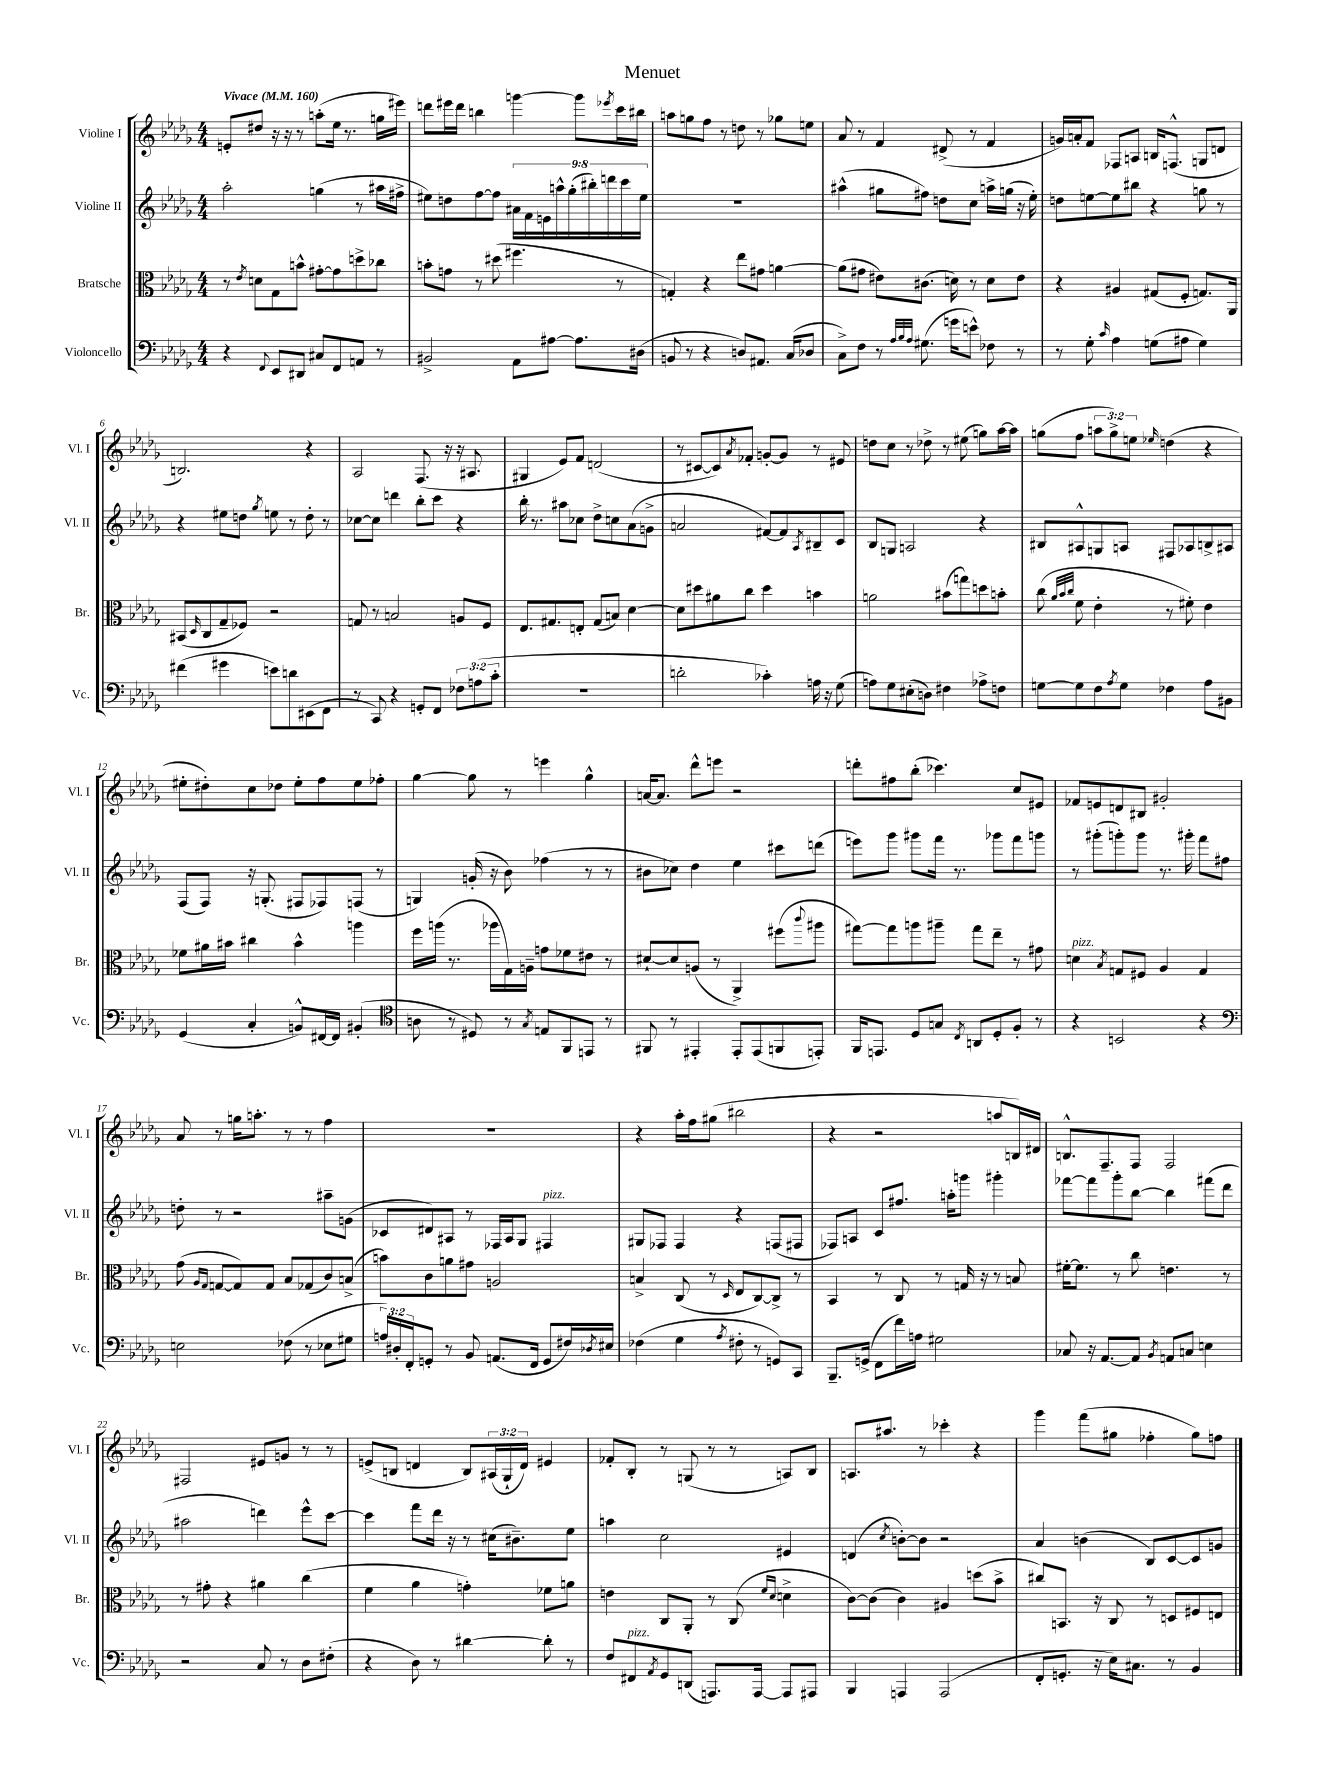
\header { title = "Menuet" }
<<
\new StaffGroup <<
\new Staff = "s0" \with { instrumentName = "Violine I" shortInstrumentName = "Vl. I" } {
    \clef treble \key des \major \numericTimeSignature \time 4/4 \override Staff.TupletNumber.text = #tuplet-number::calc-fraction-text \tempo "Vivace" 4 = 160
    e'8-. dis''8 r16 r16 r8 a''8-.( ees''16 r8. g''16 eis'''16) |
    d'''8 eis'''16 d'''16 b''4 g'''4~ g'''8 \acciaccatura { ees'''8 } c'''16 bis''16 |
    a''8 g''8 f''8 r8 d''8 r8 ges''8 e''8 |
    aes'8 r8 f'4 dis'8->( r8 f'4 |
    g'16) a'16-. f'8 fes8 a8 b16 f8.-^( g8 d'8 |
    b2.) r4 |
    aes2 f8.( r16 r16 ais8. |
    gis4 ees'8) f'8 d'2( |
    r8 cis'8~ cis'8) \acciaccatura { aes'8 } fes'8-. g'8~-. g'8 r8 eis'8 |
    d''8 c''8 r8 des''8-> r8 eis''8( g''8) aes''16~ aes''16 |
    g''8( f''8 \tuplet 3/2 { a''8 g''8->) e''8 } \grace { ees''16 } d''4( r4 |
    eis''8-. dis''8-.) c''8 des''8 eis''8-. f''8 eis''8 fes''8-. |
    ges''4~ ges''8 r8 e'''4 ges''4-^ |
    a'16~ a'8. des'''8-^ e'''8 r2 |
    d'''8-. fis''8 bes''8-.( ces'''4.) c''8 eis'8 |
    fes'8 e'8 d'8 bis8 gis'2-. |
    aes'8 r8 g''16 a''8.-. r8 r8 f''4 |
    R1 |
    r4 aes''16-. f''16 gis''8( bis''2 |
    r4 r2 a''8 b16) dis'16 |
    b8.-^ f8.-- f8 f2 |
    fis2 eis'8 g'8 r8 r8 |
    e'8->( b8 d'4 b8) \tuplet 3/2 { ais16( ges16-! d'16) } eis'4 |
    fes'8-. bes8-. r8 g8( r8 r8 a8) bes8 |
    a8. ais''8. r8 ces'''4-. r4 |
    ges'''4 f'''8( gis''8 fes''4-. gis''8) f''8 \bar "|." |
}
\new Staff = "s1" \with { instrumentName = "Violine II" shortInstrumentName = "Vl. II" } {
    \clef treble \key des \major \numericTimeSignature \time 4/4 \override Staff.TupletNumber.text = #tuplet-number::calc-fraction-text
    aes''2-. g''4( r8 ais''16 fis''16-> |
    eis''8) d''8 f''8~ f''8 \tuplet 9/8 { ais'16 f'16 e'16 a''16-^ ges''16-.( bis''16-.) d'''16 c'''16 eis''16 } |
    R1 |
    ais''4-^( gis''8 fis''8) d''8 c''8 a''16-> g''16( r16 ees''16-.) |
    d''8 e''8~ e''8 bis''8 r4 g''8 r8 |
    r4 eis''8 d''8 \acciaccatura { ges''8 } e''8 r8 d''8-. r8 |
    ces''8~ ces''8 d'''4 bes''8-. c'''8 r4 |
    bes''16-. r8. ais''8 ces''8 des''8-> c''8 aes'8( g'8-> |
    a'2 fis'8~) fis'8 \acciaccatura { aes8 } bis8-- c'8 |
    bes8 g8 a2 r4 |
    bis8 ais8-^ g8 a8 fis8 aes8 b8-> ais8 |
    f8( f8) r16 g8.-.( fis8 fes8) f8( r8 |
    g4) g'16-.( r16 bes'8) fes''4( r8 r8 |
    bis'8 ces''8) des''4 ees''4 cis'''8 d'''8( |
    e'''8) ges'''8 gis'''8 f'''16 r8. ges'''8 f'''8 g'''8 |
    r8 gis'''8-.( g'''8-.) g'''8 r8. gis'''16-. f'''8 fis''8 |
    d''8-. r8 r2 ais''8-- g'8( |
    ces'8 dis'8) ais8 r8 fes16 ais16 ges8 fis4^\markup { \italic "pizz." } |
    gis8 fes8 fes4 r4 f8( fis8 |
    fes8) a8 c'8 fis''8. a''16-. g'''8 gis'''4-. |
    fes'''8~ fes'''8 ges'''8-. bes''8~ bes''4 fis'''8( des'''8 |
    ais''2 d'''4) ees'''8-^ c'''8~ |
    c'''4 f'''8 des'''16 r16 r8 cis''16( bis'8.--) ees''8 |
    a''4 c''2 eis'4 |
    d'4( \acciaccatura { c''8 } b'8~-.) b'8 r2 |
    aes'4 b'4( bes8) c'8~ c'8 g'8 \bar "|." |
}
\new Staff = "s2" \with { instrumentName = "Bratsche" shortInstrumentName = "Br." } {
    \clef alto \key des \major \numericTimeSignature \time 4/4
    r8 \acciaccatura { ees'8 } d'8 ges8 b'8-^ gis'8~-. gis'8 d''8-> ces''8 |
    b'8-. g'8 r8 dis''8( fis''4. r8 |
    g4-.) r4 ees''8 gis'8 a'4~ |
    a'8( gis'8 eis'8) cis'8.( d'16) r8 d'8 eis'8 |
    r4 ais4 gis8( f8-. g8.) aes,16 |
    bis,8( \grace { des16 } c8 ges8-- fes8) r2 |
    g8 r8 b2 a8 f8 |
    ees8. gis8. e8-. gis8( b8) des'4~ |
    des'8 dis''8 ais'8 c''8 dis''4 b'4 |
    a'2 bis'8( g''8) d''8 b'8-. |
    c''8( \grace { aes'32 bes'32 c''32 } f'8 ees'4-. r8 fis'8-.) ees'4 |
    fes'8 ais'16 bis'16 cis''4 bis'4-^ a''4 |
    f''16 a''16( r8. aes''16 ges16) a16-- g'8 fes'8 eis'8 r8 |
    dis'8~-! dis'8 a8( r8 aes,4->) fis''8( \appoggiatura { c'''8 } ais''8 |
    gis''8~) gis''8 a''8 ais''8-- gis''8 ees''8-- r8 gis'8 |
    d'4^\markup { \italic "pizz." } \acciaccatura { bes8 } g8 fis8 aes4 g4 |
    ges'8( \grace { aes16 ges16 } g8~ g8) g8 bes8 ges8( c'8) b8->( |
    b'8) c'8 a'8 gis'8 a2 |
    b4-> c8( r8 \grace { des16 } ees8 c8~) c8-> r8 |
    bes,4 r8 c8 r8 g16 r16 r8 b8 |
    fis'16~-. fis'8. r8 c''8 e'4. r8 |
    r8 gis'8-. r4 ais'4 c''4( |
    f'4 aes'4 g'4-.) fes'8 a'8 |
    e'4 c8 aes,8-. r8 c8( \grace { f'16 des'16 } d'4-> |
    c'8~) c'8( c'4) ais4 d''8( bes'8-> |
    cis''8) b,8. r16 c8 r8 d8 fis8 e8 \bar "|." |
}
\new Staff = "s3" \with { instrumentName = "Violoncello" shortInstrumentName = "Vc." } {
    \clef bass \key des \major \numericTimeSignature \time 4/4 \override Staff.TupletNumber.text = #tuplet-number::calc-fraction-text
    r4 \appoggiatura { f,8 } ees,8 dis,8 cis8 f,8 a,8 r8 |
    bis,2-> aes,8 ais8~ ais8. dis16( |
    b,8 r8 r4 d8) ais,8. c16( des8 |
    c8->) f8 r8 \grace { aes32 bes32 aes32 } gis8.( g'16 e'8-^) fes8 r8 |
    r8 ges8-. \grace { c'16 } aes4 g8( ais8 g4) |
    fis'4( gis'4 e'8) d'8 eis,8( f,8 |
    r8 c,8) r4 g,8-. f,8 \tuplet 3/2 { fes8 a8( c'8-. } |
    R1 |
    d'2-. ces'4-.) a16 r16 ges8( |
    a8) ges8 eis8-.( d8) fis4 aes8-> f8 |
    g8~ g8 f8 \acciaccatura { aes8 } g8 fes4 aes8 bis,8 |
    ges,4( c4-. b,8-^) fis,16~ fis,16 bis,4-.( |
    \clef tenor a8 r8 dis8) r8 \acciaccatura { ges8 } e8 f,8 e,8 r8 |
    fis,8 r8 eis,4-. eis,8-. eis,8( f,8 e,8-.) |
    f,16 e,8. des8 g8 \acciaccatura { c8 } a,8 des8-. f8-. r8 |
    r4 b,2 r4 |
    \clef bass e2 fes8( r8 ees8 gis8 |
    \tuplet 3/2 { a16) dis16-. f,16-. } g,8-. r8 bes,8 a,8.( f,16 g,8 fis16) \acciaccatura { des8 } eis16 |
    fes4( ges4 \acciaccatura { aes8 } fis8-. r8 g,8) c,8 |
    bes,,8.-- g,16->( f,8 f'16) a16 gis2 |
    ces8 r16 aes,8.~ aes,8 \acciaccatura { bes,8 } a,8 c8 e4 |
    r2 c8 r8 des8 fis8-.( |
    r4 des8) r8 dis'4~ dis'8-. r8 |
    f8 fis,8^\markup { \italic "pizz." } \acciaccatura { aes,8 } ges,8 d,8( a,,8.) a,,16~ a,,8 ais,,8 |
    bes,,4 a,,4 a,,2( |
    f,8-. g,8.-. r16 ees16) cis8. r8 bes,4 \bar "|." |
}
>>
>>
